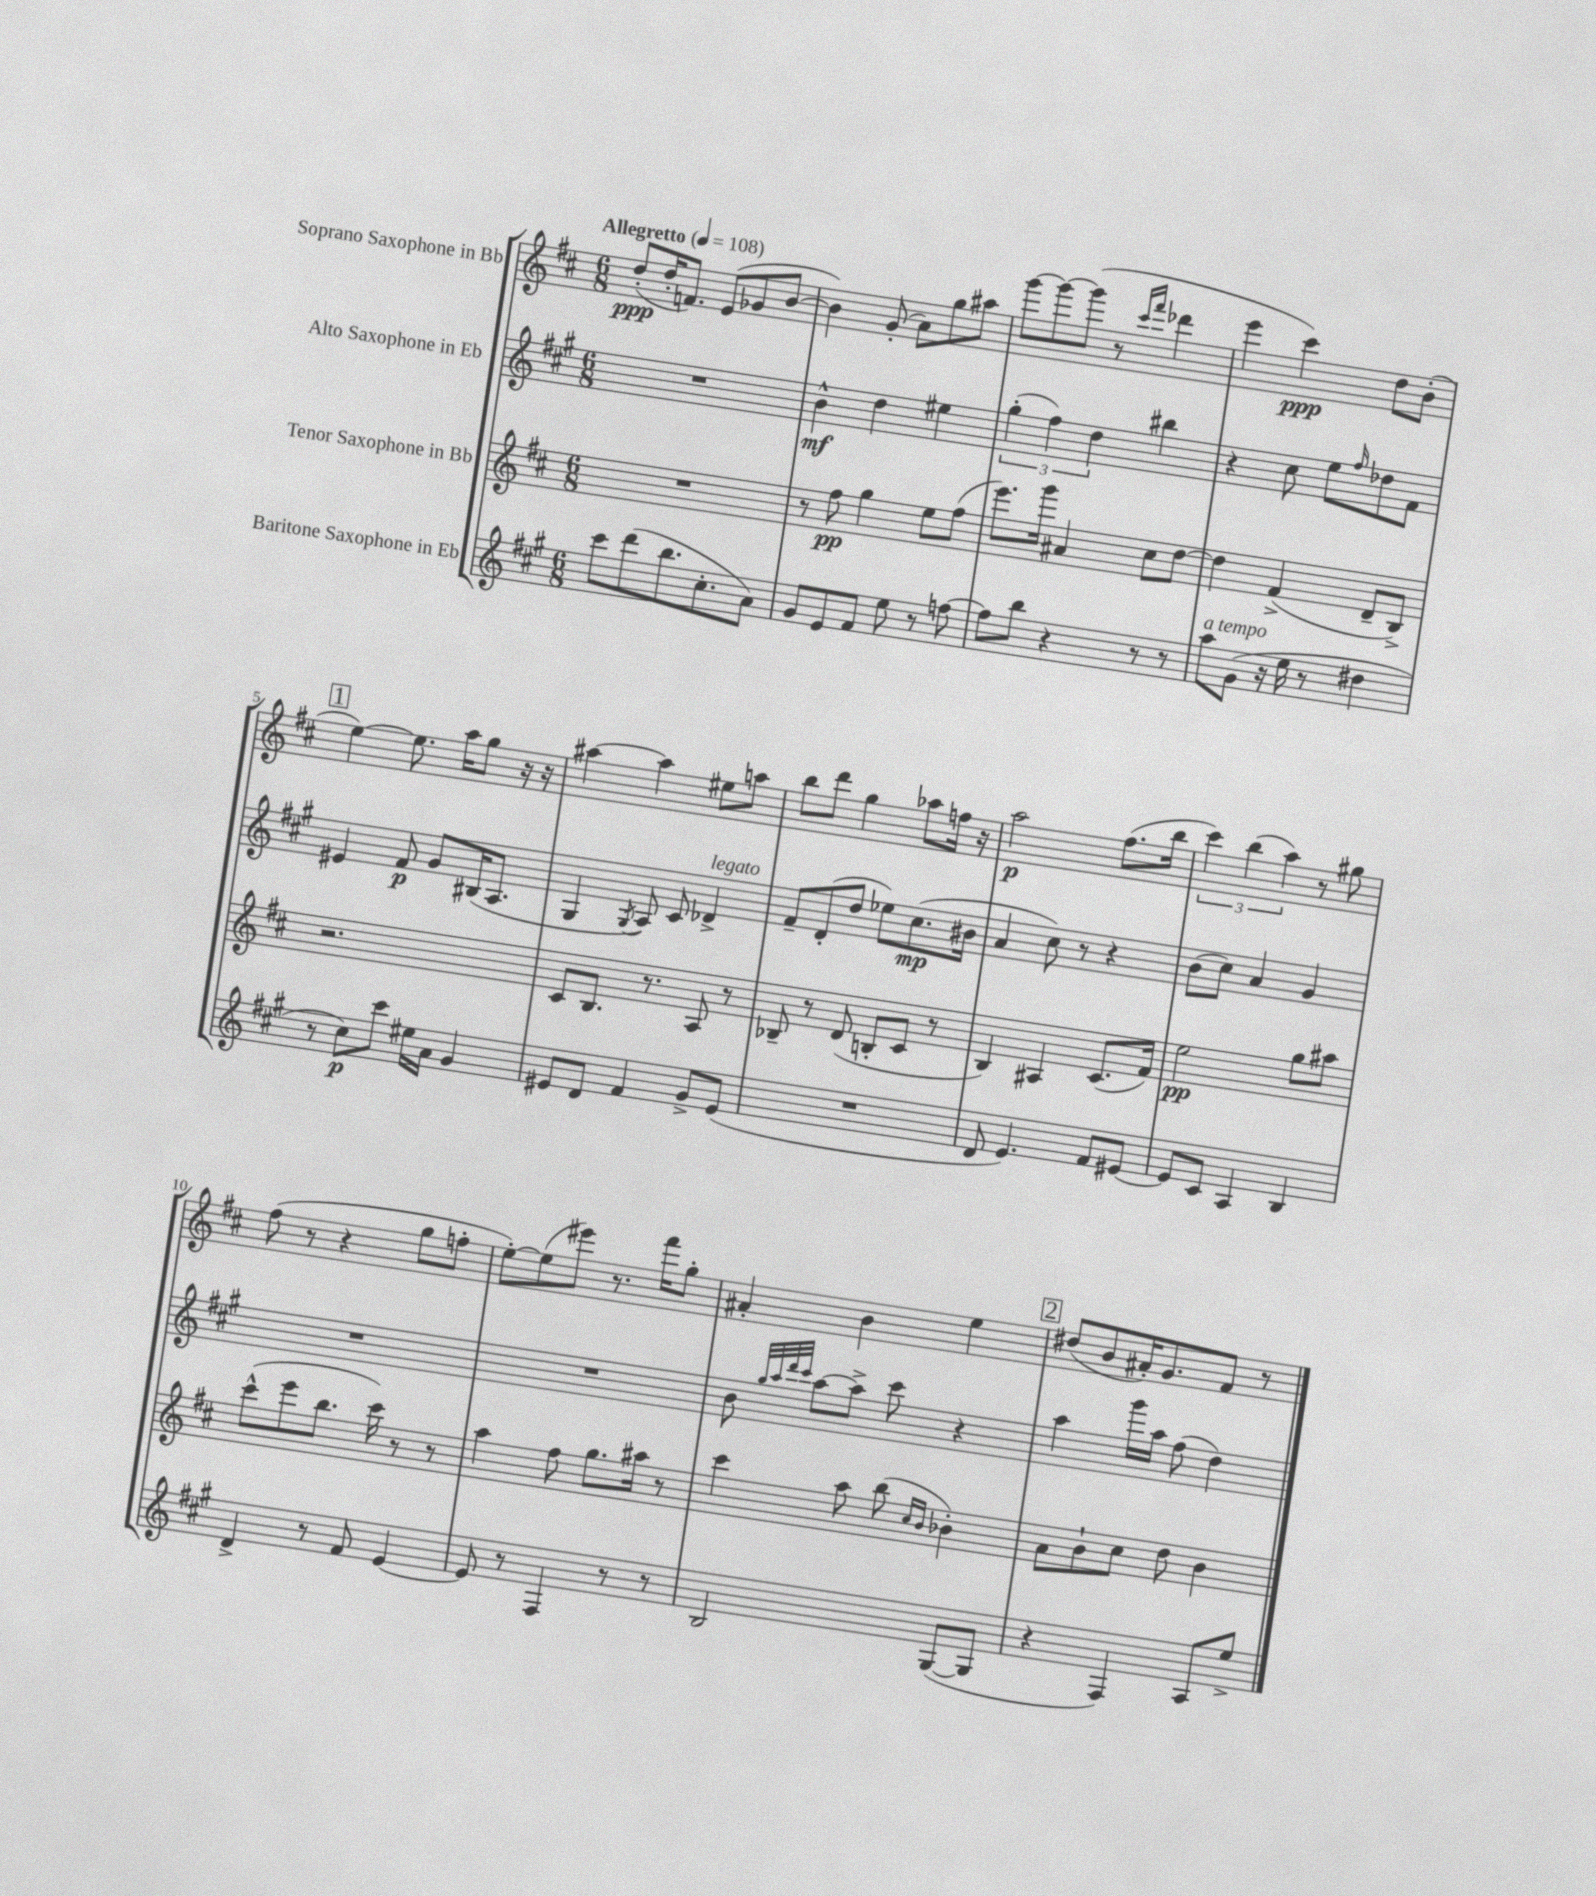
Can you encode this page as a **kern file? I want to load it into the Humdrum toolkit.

**kern	**kern	**kern	**kern
*staff4	*staff3	*staff2	*staff1
*clefG2	*clefG2	*clefG2	*clefG2
*k[f#c#g#]	*k[f#c#]	*k[f#c#g#]	*k[f#c#]
*M6/8	*M6/8	*M6/8	*M6/8
*MM108	*MM108	*MM108	*MM108
8ccc#	2.r	2.r	(8dd'
(8ddd	.	.	16dd'
.	.	.	8.f)
8.bb	.	.	.
.	.	.	(8e
8.cc#'	.	.	.
.	.	.	8g-
8a)	.	.	[8b
=	=	=	=
8g#	8r	4b^^	4b])
8e	8ff#	.	.
8f#	4gg	4dd	(8g'
8ee	.	.	8a)
8r	8ee	4ee#	8gg
[8ff	(8ff#	.	8aa#
=	=	=	=
8ff]	8.eee)	(6gg#'	[8ggg
8bb	.	.	8ggg_
.	.	6ff#)	.
.	16ggg	.	.
4r	4a#	.	(8ggg]
.	.	6dd	.
.	.	.	8r
.	.	.	16qqccc#
.	.	.	16qqfff#
8r	8cc#	4bb#	4ddd-
8r	[8dd	.	.
=	=	=	=
8aa	4dd]	4r	4eee
(8g#	.	.	.
16r	(4f#^	8cc#	4ccc#)
16ee	.	.	.
8r	.	8ee	.
.	.	16qqff#	.
4dd#	8d~	8dd-	8dd
.	8B^)	8f#	(8b'
=	=	=	=
8r	2.r	4e#	[4ee)
8cc#)	.	.	.
8ccc#	.	8f#	8.ee]
16ee#	.	8g#	.
16a	.	.	16aa
4g#	.	(16B#	8gg
.	.	8.A	.
.	.	.	16r
.	.	.	16r
=	=	=	=
8e#	8c#	4G#	[4aa#
8d	8.B	.	.
.	.	8qG#	.
4f#	.	8A)	4aa#]
.	8.r	.	.
.	.	8c#	.
8g#^	8A	4d-^	8ee#
(8e#	8r	.	8aa
=	=	=	=
2.r	8B-~	8f#~	8bb
.	8r	(8d'	8ddd
.	(8d	8dd	4gg
.	8B'	8ee-)	.
.	8c#	(8.cc#	8aa-
.	8r	.	16ff
.	.	16b#	16r
=	=	=	=
8d	4B)	4a	2aa
4.e)	.	.	.
.	4A#	8cc#)	.
.	.	8r	.
8f#	(8.c#	4r	(8.ff#
[8e#	.	.	.
.	16f#)	.	16bb
=	=	=	=
8e#]	2ee	(8b	6ccc#)
8c#	.	8cc#)	.
.	.	.	(6bb
4A	.	4a	.
.	.	.	6aa)
4B	8gg	4g#	8r
.	8aa#	.	8gg#
=	=	=	=
4d^	(8ccc#^^	2.r	(8ff#
.	8eee	.	8r
8r	8.bb	.	4r
8f#	.	.	.
.	16ccc#)	.	.
[4e	8r	.	8gg
.	8r	.	8ff'
=	=	=	=
8e]	4aa	2.r	[8ee')
8r	.	.	(8ee]
4F#	8ff#	.	8eee#)
.	8.gg	.	8.r
8r	.	.	.
.	16aa#	.	16fff#
8r	8r	.	8gg'
=	=	=	=
2B	4ccc#	8b	4a#'
.	.	32qqgg#	.
.	.	32qqaa	.
.	.	32qqddd	.
.	.	32qqccc#	.
.	.	[8aa	.
.	8aa	8aa^]	4b
.	(8bb	8ccc#	.
.	16qqcc#	.	.
.	16qqb	.	.
([8G#	4b-')	4r	4ee
8G#]	.	.	.
=	=	=	=
4r	8a	4aa	(8dd#
.	8b`	.	8b
4F#)	8cc#	16ggg#	16a#')
.	.	16aa	8.g
.	8dd	(8ff#	.
8A	4b	4dd)	8f#
8ee^	.	.	8r
==	==	==	==
*-	*-	*-	*-
